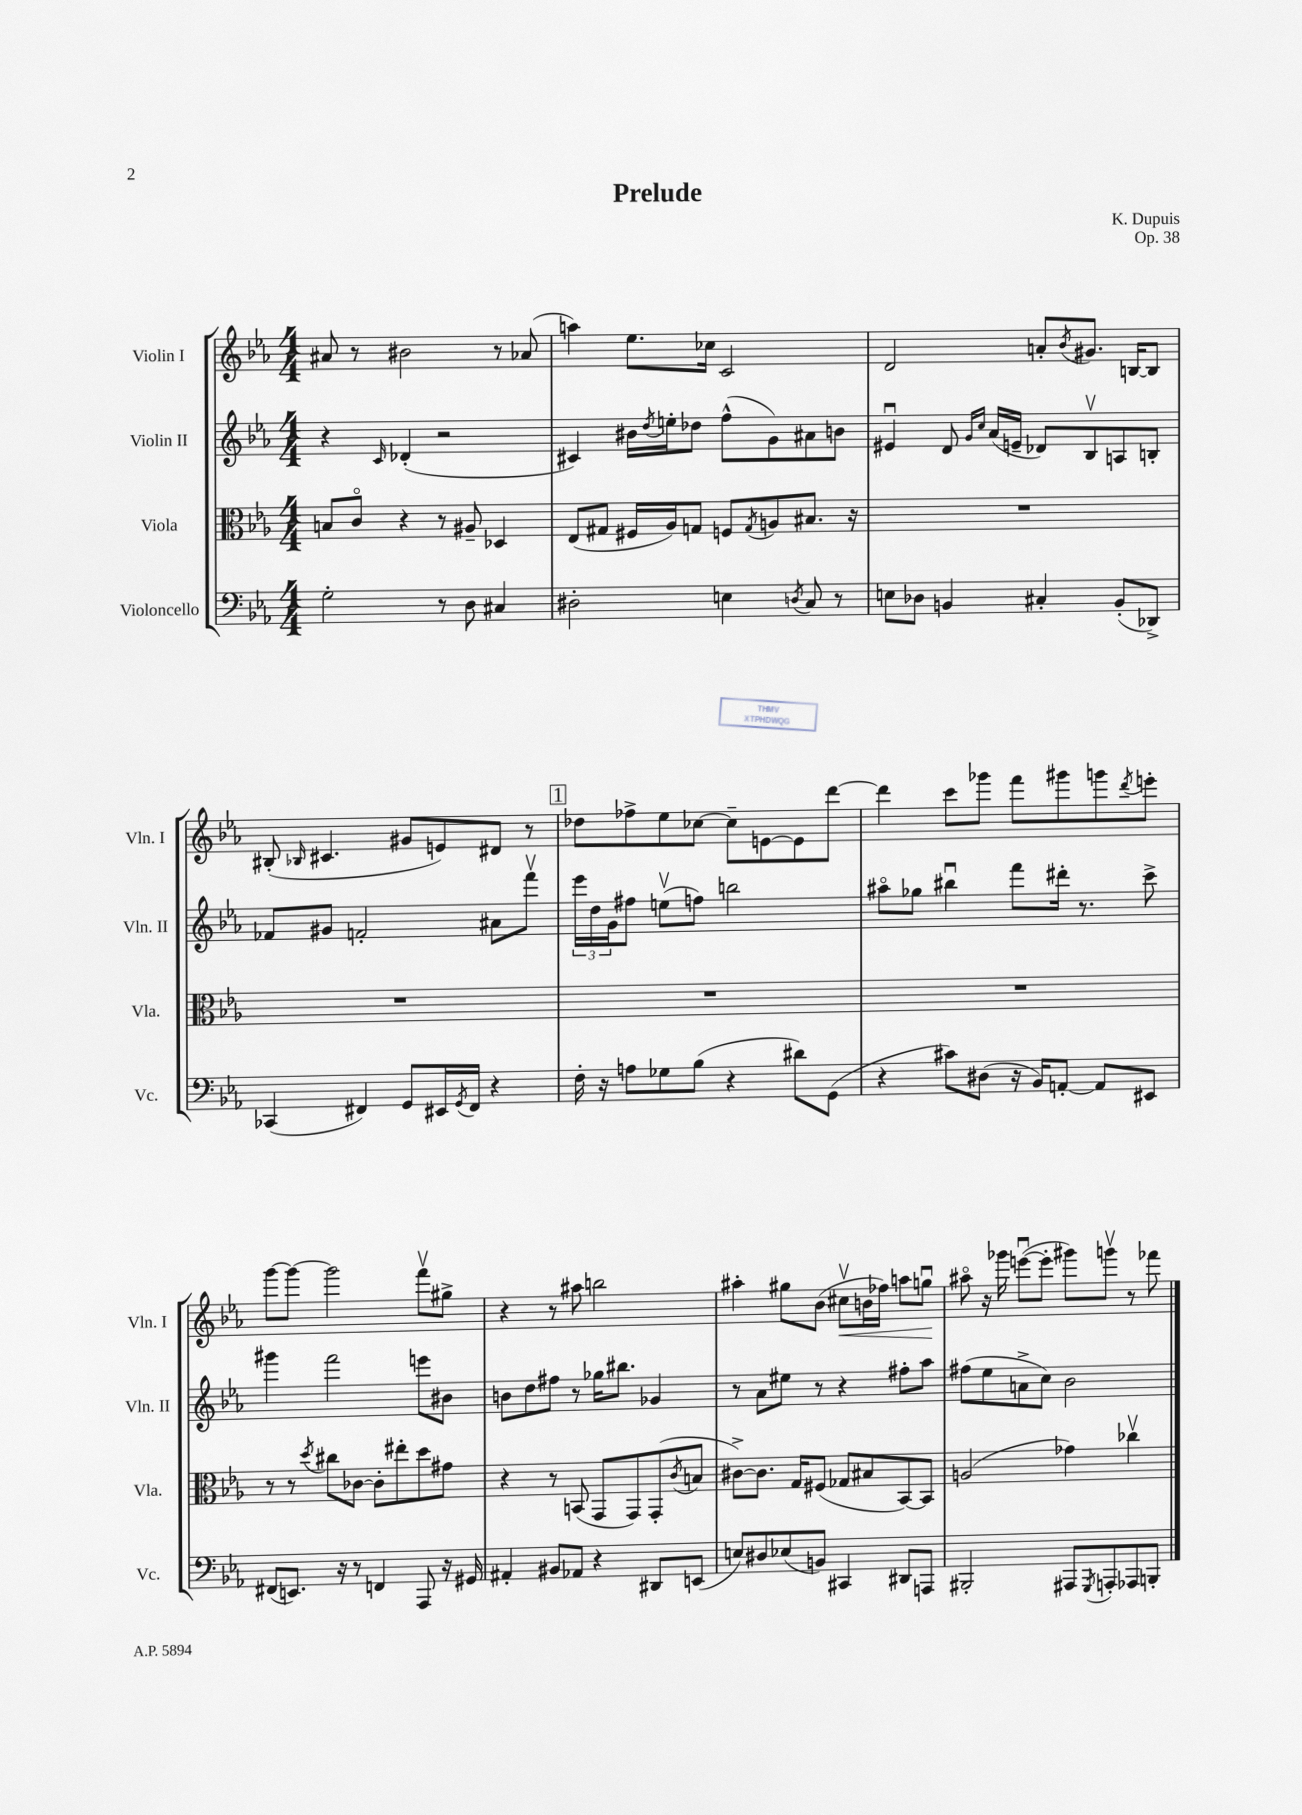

**kern	**kern	**kern	**kern	**dynam
*part4	*part3	*part2	*part1	*part1
*staff4	*staff3	*staff2	*staff1	*staff1
*I"Violoncello	*I"Viola	*I"Violin II	*I"Violin I	*
*I'Vc.	*I'Vla.	*I'Vln. II	*I'Vln. I	*
*clefF4	*clefC3	*clefG2	*clefG2	*
*k[b-e-a-]	*k[b-e-a-]	*k[b-e-a-]	*k[b-e-a-]	*
*M4/4	*M4/4	*M4/4	*M4/4	*
=1	=1	=1	=1	=1
2G'\	8Bn/L	4r	8a#X/	.
.	8c/J	.	8r	.
.	.	16qqc/	.	.
.	4r	(4d-X'/	2b#X\	.
8r	8r	2r	.	.
8D\	8A#X~/	.	.	.
4C#X/	4D-X/	.	8r	.
.	.	.	(8a-X/	.
=2	=2	=2	=2	=2
2D#X'\	(8E-/L	4c#X/)	4aan\)	.
.	8G#X/J	.	.	.
.	16F#X/LL	16b#X\LL	8.ee-\L	.
.	.	8qdd/	.	.
.	16A-/J)	16een'\J	.	.
.	8Gn/J	8dd-X\J	.	.
.	.	.	16cc-X\Jk	.
4En\	8Fn/L	(8ff^^\L	2c/	.
.	8qG/	.	.	.
.	8An/	8g\)	.	.
8qDn/	.	.	.	.
8C/	8.B#X/J	8a#X\	.	.
8r	.	8bn\J	.	.
.	16r	.	.	.
=3	=3	=3	=3	=3
8En\L	1r	4e#Xu/	2d/	.
8D-X\J	.	.	.	.
4BBn/	.	8d/	.	.
.	.	16qqg/LL	.	.
.	.	16qqcc/JJ	.	.
.	.	(16a-/LL	.	.
.	.	16en~/JJ	.	.
4C#X'/	.	8d-X/L)	8an'/L	.
.	.	.	8qb-/	.
.	.	8B-v/	8.g#X/J	.
(8BB'/L	.	8An/	.	.
.	.	.	[16Bn/KL	.
8DD-X^/J)	.	8Bn'/J	8B/J]	.
!!LO:LB:g=z
=4	=4	=4	=4	=4
(4CC-X/	1r	8f-X/L	(8B#X'/	.
.	.	.	16qqB-X/	.
.	.	8g#X/J	4.c#X/	.
4FF#X/)	.	2fn'/	.	.
8GG/L	.	.	8g#X/L	.
16EE#X/L	.	.	8en/)	.
8qGG/	.	.	.	.
16FF#/JJ	.	.	.	.
4r	.	8a#X\L	8d#X/J	.
.	.	8fffv\J	8r	.
!!LO:REH:place=s1:t=1
=5	=5	=5	=5	=5
16F'\	1r	24eee-\LL	8dd-X\L	.
.	.	24dd\	.	.
16r	.	.	.	.
.	.	24g\J	.	.
8An\L	.	8ff#X\J	8ff-X^\	.
8G-X\	.	(8eenv\L	8ee-\	.
(8B-\J	.	8ffn\J)	[8cc-X\J	.
4r	.	2bbn\	8cc-~\L]	.
.	.	.	[8en\	.
8d#X\L)	.	.	8e\]	.
(8GG\J	.	.	[8ddd\J	.
=6	=6	=6	=6	=6
4r	1r	8aa#X\L	4ddd\]	.
.	.	8gg-X\J	.	.
8c#X\L)	.	4bb#Xu\	8ccc\L	.
(8D#X\J	.	.	8ggg-X\J	.
16r	.	8fff\L	8fff\L	.
16BB-/KL)	.	.	.	.
[8AAn'/J	.	16ddd#X'\Jk	8ggg#X\	.
.	.	8.r	.	.
8AA/L]	.	.	8gggn\	.
.	.	.	8qddd/	.
8EE#X/J	.	8ccc^\	8eeen'\J	.
!!LO:LB:g=z
=7	=7	=7	=7	=7
(8FF#X/L	8r	4ggg#X\	[8ggg\L	.
8.EEn/J)	8r	.	8ggg\J_	.
.	8qdd/	.	.	.
.	8cc#X\L	2fff\	2ggg\]	.
16r	.	.	.	.
8r	[8c-X\J	.	.	.
4FFn/	8c-'\L]	.	.	.
.	8ee#X'\	.	.	.
8AAA-/	8dd\	8eeen\L	8fffv\L	.
16r	8g#X\J	8b#X\J	8gg#X^\J	.
16GG#X/	.	.	.	.
=8	=8	=8	=8	=8
4AA#X'/	4r	8bn\L	4r	.
.	.	8dd\	.	.
8BB#X/L	8r	8ff#X\J	8r	.
8AA-X/J	(8BBn/	8r	8aa#X\	.
4r	8GG/L	16gg-X\KL	2bbn\	.
.	.	8.bb#X\J	.	.
.	8GG/)	.	.	.
8DD#X/L	(8GG'/	4g-X/	.	.
.	8qc/	.	.	.
(8EEn/J	8Bn/J	.	.	.
=9	=9	=9	=9	=9
8En/L)	[8c#X^\L)	8r	4aa#X'\	.
8D#X/	8.c#\J]	8a-\L	.	.
(8E-X/	.	8ee#X\J	8gg#X\L	.
.	16G/KL	.	.	.
8BBn/J)	(8F#X/J	8r	(8b-\J	.
!	!	!	!	!LO:HP:b
4CC#X/	8G-X/L	4r	8cc#Xv\L	<
.	8B#X/	.	16bn\L	.
.	.	.	16ff-X\JJ)	.
8DD#X/L	[8BB-/)	8ff#X'\L	8aan\L	.
8AAAn/J	8BB-/J]	8aa-\J	8ggnu\J	.
.	.	.	.	[
=10	=10	=10	=10	=10
2BBB#X'/	(2An/	(8ff#X\L	8aa#X\	.
.	.	8ee-\	16r	.
.	.	.	16ggg-X\	.
.	.	8an^\	([8eeenu\L	.
.	.	8cc\J)	8eee'\J]	.
8AAA#X/L	4g-X\)	2b-\	8ggg#X\L)	.
8qGGG/	.	.	.	.
8AAAn'/	.	.	8gggnv\J	.
8AAA-X/	4cc-Xv\	.	8r	.
8BBBn'/J	.	.	8fff-X\	.
==	==	==	==	==
*-	*-	*-	*-	*-
